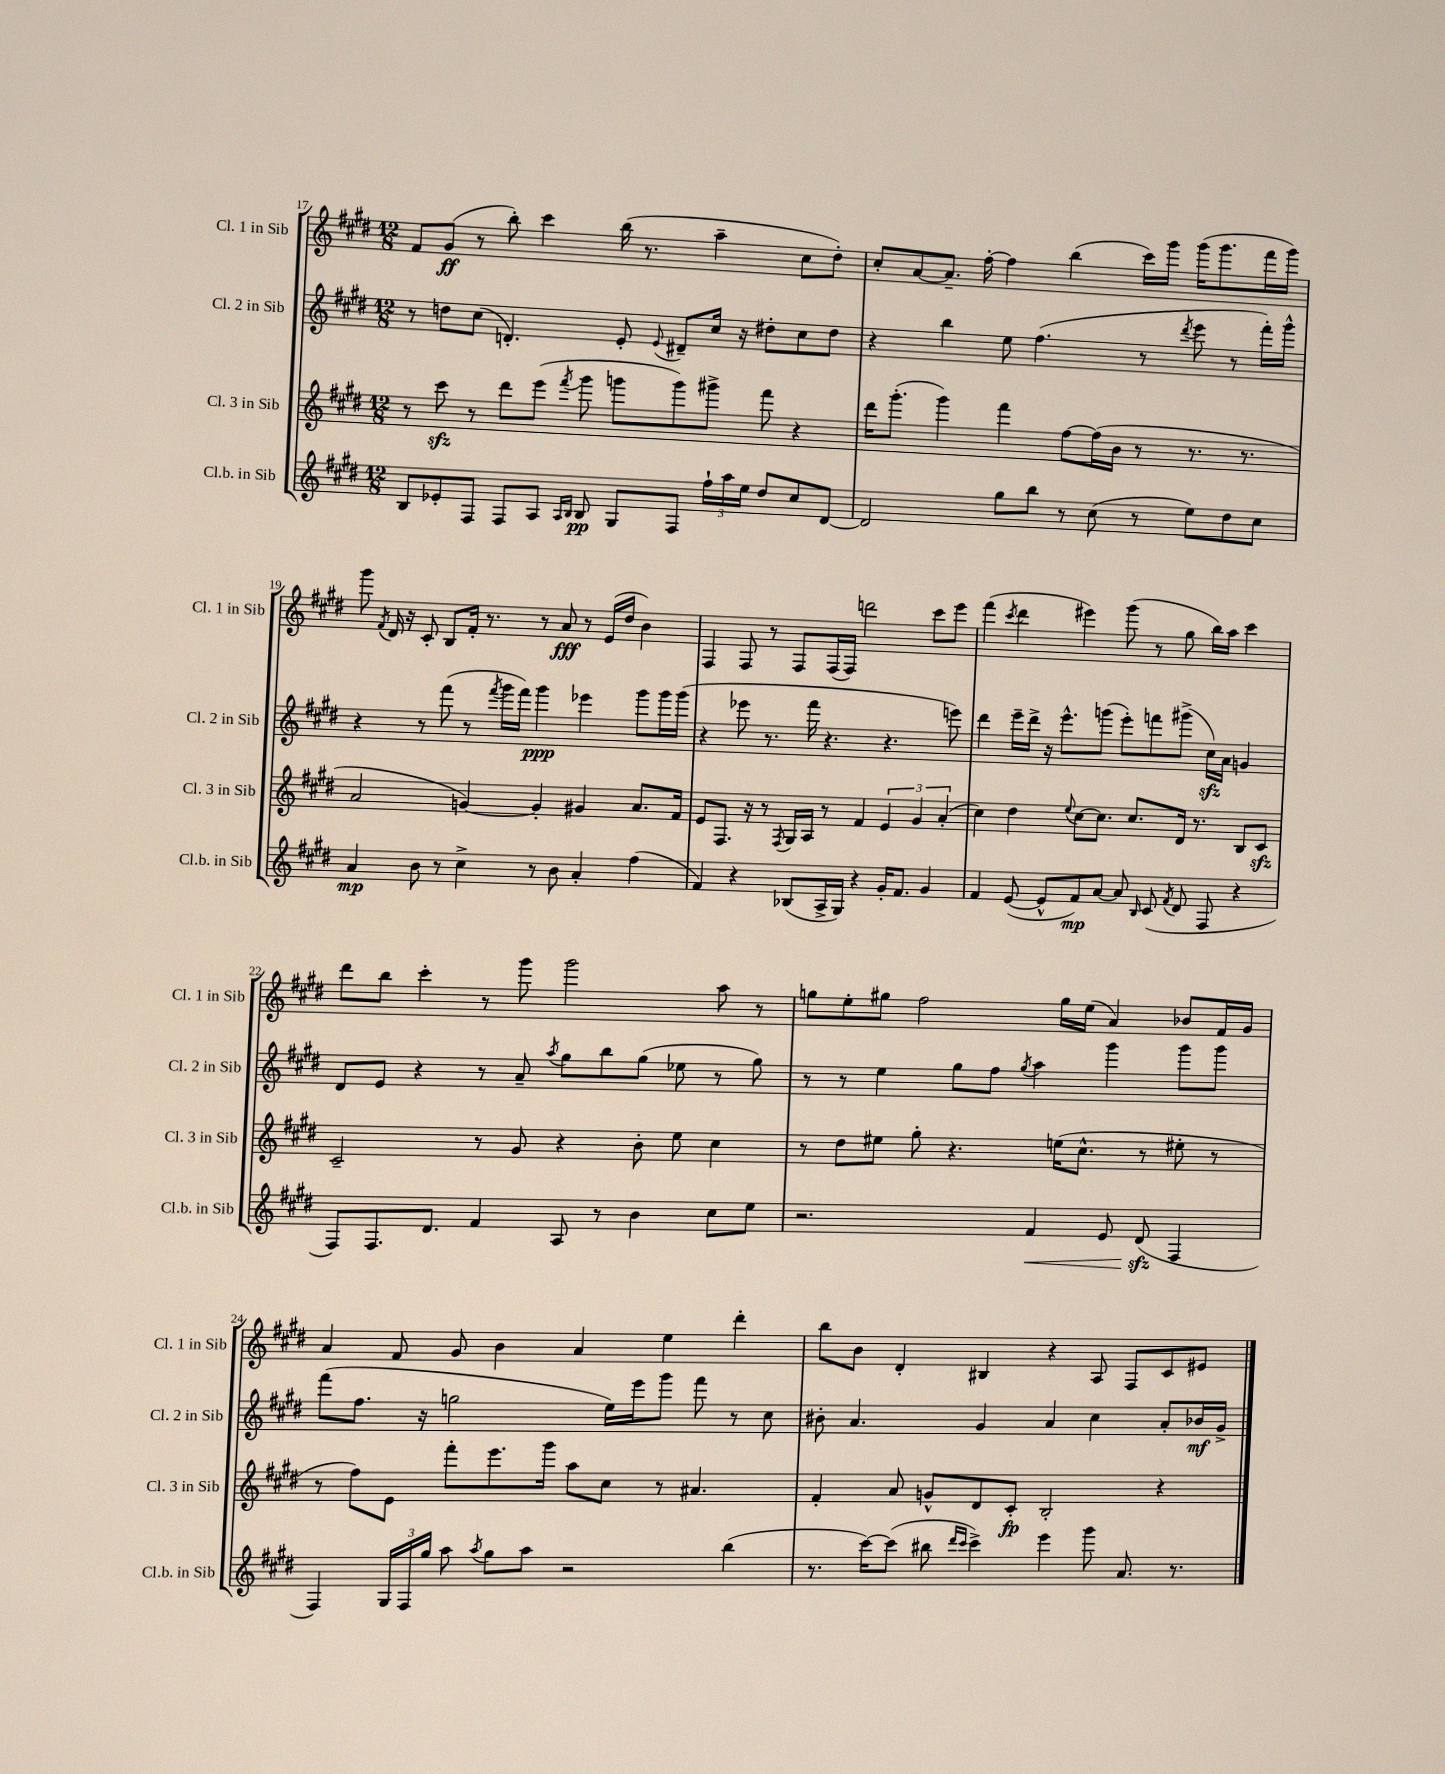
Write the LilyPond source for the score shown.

<<
\new StaffGroup <<
\new Staff = "s0" \with { instrumentName = "Cl. 1 in Sib" shortInstrumentName = "Cl. 1 in Sib" } {
    \clef treble \key e \major \numericTimeSignature \time 12/8
    \autoBeamOff fis'8[ gis'8]\ff( r8 b''8-.) cis'''4 b''16( r8. a''4-- cis''8[ dis''8]-.) |
    cis''8[-. a'8~ a'8.]-- fis''16~-. fis''4 b''4( cis'''16[) gis'''16] gis'''16[( gis'''8. fis'''16 gis'''16]) |
    gis'''8 \acciaccatura { fis'8 } dis'16 r16 cis'8-. b8[ fis'16]-. r8. r8 a'8\fff r8 e'16[( dis''16] b'4) |
    fis4 fis8 r8 fis8[ fis16( fis16]) d'''2 cis'''8[ e'''8] |
    fis'''4( \acciaccatura { cis'''8 } dis'''4 eis'''4) gis'''8( r8 gis''8 b''16[) a''16] cis'''4 |
    dis'''8[ b''8] cis'''4-. r8 gis'''8 gis'''2 a''8 r8 |
    g''8[ e''8-. gis''8] fis''2 gis''16[ e''16]( a'4) bes'8[ fis'16 gis'16] |
    a'4 fis'8 gis'8 b'4 a'4 e''4 dis'''4-. |
    b''8[ b'8] dis'4-. bis4 r4 a8 fis8[ cis'8 eis'8] \bar "|." |
}
\new Staff = "s1" \with { instrumentName = "Cl. 2 in Sib" shortInstrumentName = "Cl. 2 in Sib" } {
    \clef treble \key e \major \numericTimeSignature \time 12/8
    \autoBeamOff r8 d''8[ cis''8]( d'4.-.) e'8-. \appoggiatura { e'8 } dis'8[-- cis''16] r16 dis''8[-. cis''8 dis''8] |
    r4 b''4 e''8 fis''4.( r8 \acciaccatura { dis'''8 } e'''8 r8 fis'''16[-.) gis'''16]-^ |
    r4 r8 fis'''8( r8 \acciaccatura { fis'''8 } gis'''16[ fis'''16]) gis'''4\ppp ees'''4 gis'''8[ gis'''16 gis'''16]( |
    r4 ees'''8 r8. fis'''16 r4. r4. e'''8) |
    dis'''4 e'''16[-- dis'''16]-> r16 e'''8.[-^ g'''8]( e'''8[-.) f'''8 gis'''8]->( cis''16[\sfz) a'16] g'4 |
    dis'8[ e'8] r4 r8 a'8-- \acciaccatura { a''8 } gis''8[ b''8 gis''8]( ees''8 r8 gis''8) |
    r8 r8 e''4 gis''8[ fis''8] \acciaccatura { gis''8 } a''4 gis'''4 gis'''8[ gis'''8] |
    fis'''8[( fis''8.] r16 g''2 e''16[) e'''16 gis'''8] fis'''8 r8 cis''8 |
    bis'8-. a'4. gis'4 a'4 cis''4 a'8[-. bes'16\mf gis'16]-> \bar "|." |
}
\new Staff = "s2" \with { instrumentName = "Cl. 3 in Sib" shortInstrumentName = "Cl. 3 in Sib" } {
    \clef treble \key e \major \numericTimeSignature \time 12/8
    \autoBeamOff r8 cis'''8\sfz r8 dis'''8[ e'''8]( \acciaccatura { fis'''8 } gis'''8 g'''8[ g'''8) gis'''8]-> fis'''8 r4 |
    dis'''16[ gis'''8.]-.( gis'''4) fis'''4 fis''8[~ fis''16( b'16] r8 r8. r8. |
    a'2 g'4~) g'4-. gis'4 a'8.[ fis'16] |
    e'8[ fis8.] r16 r8 \acciaccatura { fis8 } gis16[ a16] r8 fis'4 \tuplet 3/2 { e'4 gis'4 a'4-.( } |
    cis''4) dis''4 \appoggiatura { e''8 } cis''8[~ cis''8.] cis''8.[ dis'16] r8. b8[ cis'8]\sfz |
    cis'2-- r8 gis'8 r4 b'8-. e''8 cis''4 |
    r8 dis''8[ eis''8] gis''8-. r4. e''16[( cis''8.]-^ r8 eis''8-. r8 |
    r8 fis''8[) e'8] fis'''8[-. e'''8. gis'''16] a''8[ cis''8] r8 ais'4. |
    fis'4-. a'8 g'8[-^ dis'8 cis'8]-.\fp b2-. r4 \bar "|." |
}
\new Staff = "s3" \with { instrumentName = "Cl.b. in Sib" shortInstrumentName = "Cl.b. in Sib" } {
    \clef treble \key e \major \numericTimeSignature \time 12/8
    \autoBeamOff b8[ ees'8-. fis8] fis8[ a8] \grace { a16[ b16] } b8\pp gis8[ fis8] \tuplet 3/2 { fis''16[-! a''16 e''16] } dis''8[ cis''8 dis'8]~ |
    dis'2 gis''8[ b''8] r8 cis''8( r8 e''8[) dis''8 cis''8] |
    a'4\mp b'8 r8 cis''4-> r8 b'8 a'4-. fis''4( |
    fis'4) r4 bes8[( a16-> gis16]) r4 gis'16[-. fis'8.] gis'4 |
    fis'4 e'8~( e'8[-^ fis'8\mp) a'8]~ a'8 \grace { b16 } cis'8( \acciaccatura { fis'8 } dis'8 fis8 r4 |
    fis8[) fis8. dis'8.] fis'4 a8 r8 b'4 cis''8[ e''8] |
    r2. fis'4\< e'8 dis'8\sfz\!( fis4 |
    fis4) \tuplet 3/2 { gis16[ fis16 gis''16] } a''8 \acciaccatura { a''8 } gis''8[ a''8] r2 b''4( |
    r8. cis'''16[~) cis'''8]( bis''8 \grace { dis'''16[ cis'''16] } cis'''4->) e'''4 gis'''8 a'8. r8. \bar "|." |
}
>>
>>
\layout { \context { \Score currentBarNumber = #17 } }
